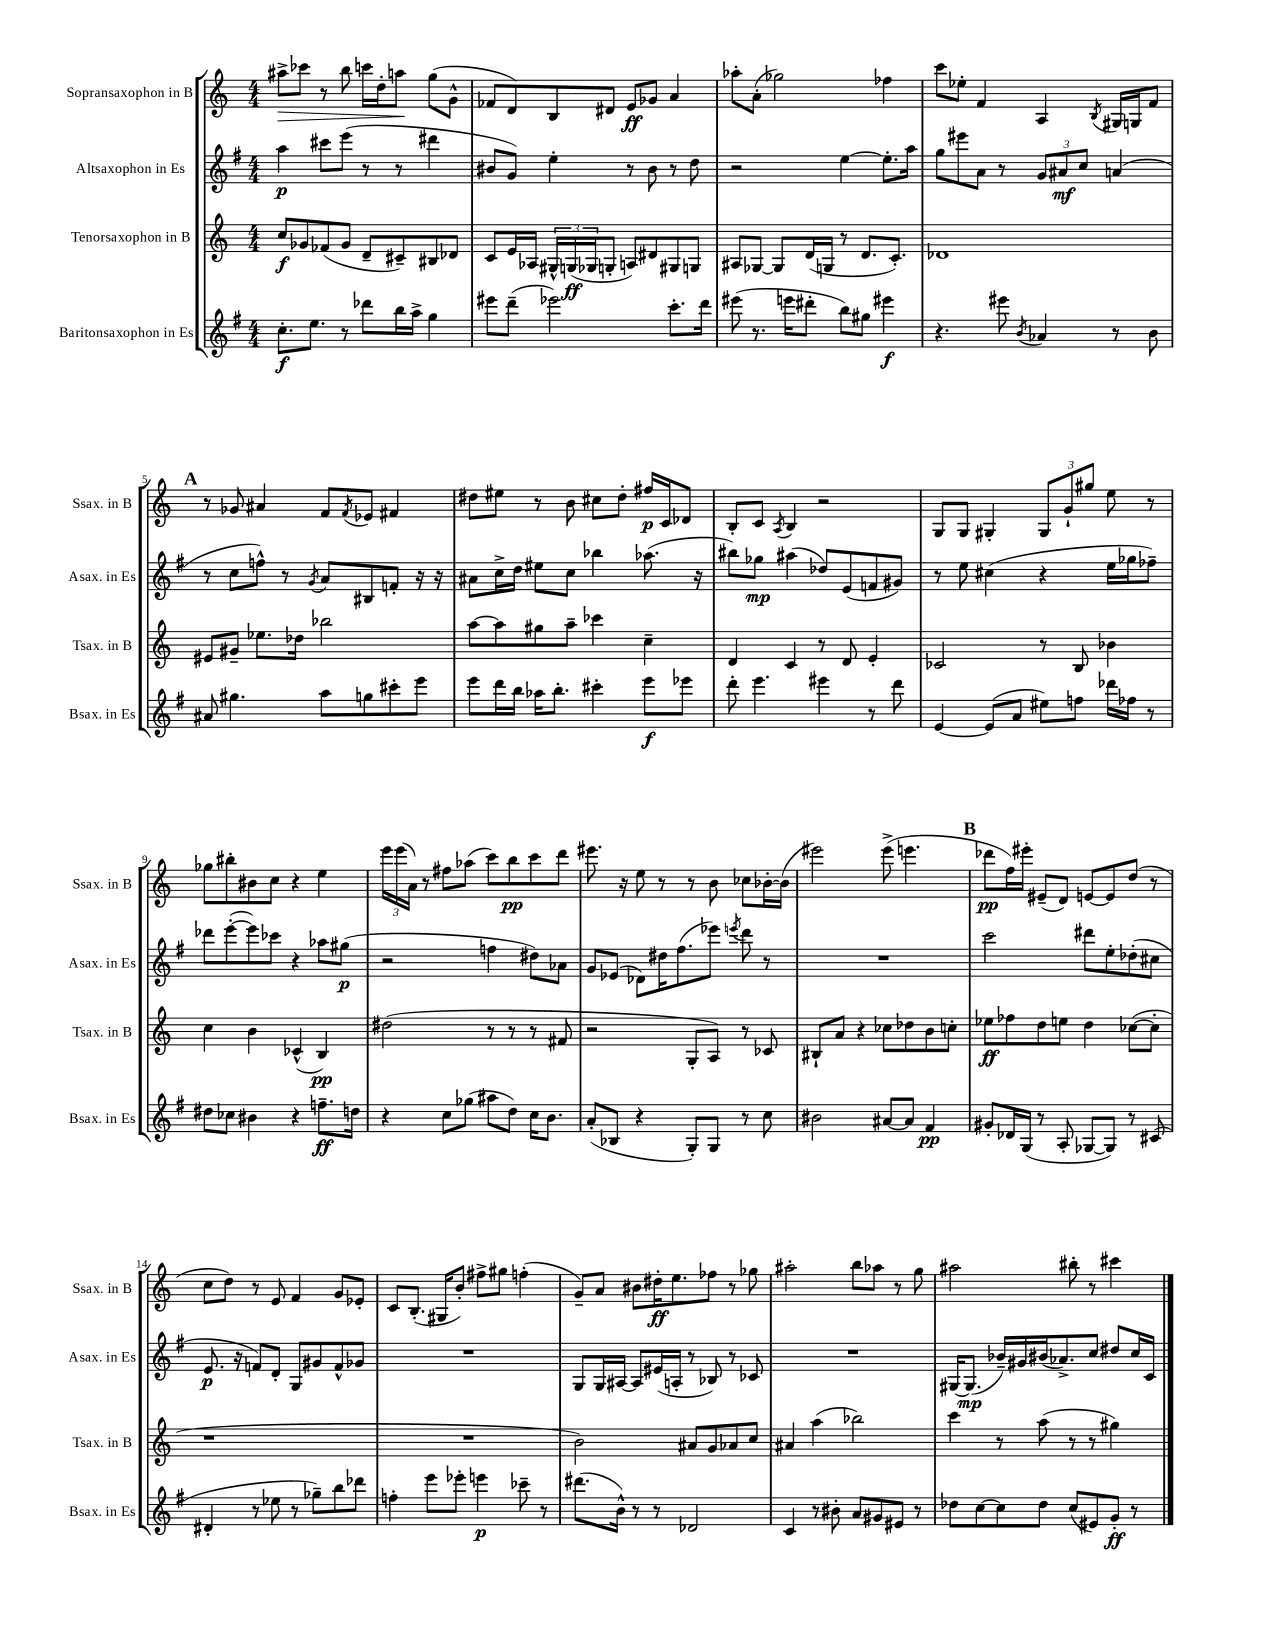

**kern	**kern	**kern	**kern
*staff4	*staff3	*staff2	*staff1
*clefG2	*clefG2	*clefG2	*clefG2
*k[f#]	*k[]	*k[f#]	*k[]
*M4/4	*M4/4	*M4/4	*M4/4
8.cc'	8cc	4aa	8aa#^
.	8g-	.	8ccc-
8.ee	.	.	.
.	(8f-	8ccc#	8r
8r	8g-	(8eee	8bb
8ddd-	8d~	8r	16ccc
.	.	.	16dd'
16bb	8c#~)	8r	8aa
16aa^	.	.	.
4gg	8B#	4ddd#	(8gg
.	8d-	.	8g^^
=	=	=	=
8eee#	8c	8b#	8f-
(8ddd~	16e	8g)	8d)
.	16A-	.	.
2eee-)	24G#^^	4ee'	8B
.	(24G	.	.
.	24G-	.	.
.	8G'	.	8d#
.	8A)	8r	8e
.	8d#	8b#	8g-
8.ccc'	8G#	8r	4a
.	8G	8dd	.
16ddd	.	.	.
=	=	=	=
(8eee#	8A#	2r	8aa-'
8.r	[8G-	.	(8a'
.	8G-]	.	2gg-)
16eee	.	.	.
8ddd#'	(16d	.	.
.	16G	.	.
8bb)	8r	[4ee	.
8gg#	8.d	.	.
4eee#	.	8.ee']	4ff-
.	8.c')	.	.
.	.	16aa	.
=	=	=	=
4.r	1d-	8gg	8ccc
.	.	8eee#	8ee-'
.	.	8a	4f
8eee#	.	8r	.
8qb	.	.	.
4a-	.	12g	4A
.	.	12a#	.
.	.	12cc	.
.	.	.	8qB
8r	.	(4a	16G#
.	.	.	16G
8b	.	.	8f
=	=	=	=
8a#	8e#	8r	8r
4.gg#	8g#~	8cc	8g-
.	8.ee-	8ff^^)	4a#
.	.	8r	.
.	16dd-	.	.
.	.	8qg	.
8aa	2bb-	8a	8f
.	.	.	8qf
8gg	.	8B#	8e-
8ccc#'	.	8f'	4f#
8eee	.	16r	.
.	.	16r	.
=	=	=	=
8eee	[8aa	8a#	8dd#
16ddd	8aa]	16cc^	8ee#
16bb	.	16dd	.
16aa-	8gg#	8ee#	8r
8.bb'	.	.	.
.	8aa~	8cc	8b
4ccc#'	4ccc-	4bb-	8cc#
.	.	.	8dd#'
8eee	4cc~	(8.aa-	16ff#
.	.	.	16c
8eee-	.	.	8d-
.	.	16r	.
=	=	=	=
8ddd'	4d	8bb#)	8B'
4.eee	.	8gg-	8c
.	.	.	8qA
.	4c	(4aa#	4B
4eee#	8r	8dd-)	2r
.	8d	(8e	.
8r	4e'	8f	.
8ddd	.	8g#)	.
=	=	=	=
[4e	2c-	8r	8G
.	.	8ee	8G
(8e]	.	(4cc#	4G#'
8a	.	.	.
8ee#)	8r	4r	12G#
.	.	.	12g`
8ff	8B	.	.
.	.	.	12gg#
16ddd-	4b-	16ee	8ee
16ff-	.	16gg-	.
8r	.	8ff-~)	8r
=	=	=	=
8dd#	4cc	8ddd-	8gg-
8cc-	.	([8eee'	8bb#'
4b#	4b	8eee])	8b#
.	.	8ccc-	8cc
4r	(4c-^^	4r	4r
8.ff~	4B)	8aa-	4ee
.	.	(8gg#	.
16dd	.	.	.
=	=	=	=
4r	(2dd#	2r	24eee
.	.	.	(24eee
.	.	.	24a)
.	.	.	8r
8cc	.	.	8ff#
(8gg-	.	.	(8aa-
8aa#	8r	4ff	8ccc)
8dd)	8r	.	8bb
16cc	8r	8dd#)	8ccc
8.b	.	.	.
.	8f#	8a-	8ddd
=	=	=	=
(8a'	2r	8g	8.eee#
8B-	.	(8e-	.
.	.	.	16r
4r	.	8d-)	8ee
.	.	16dd#	8r
.	.	(8.ff#	.
8G')	8G'	.	8r
8G	8A)	8eee-)	8b
.	.	8qeee	.
8r	8r	8ddd	8cc-
8cc	8c-	8r	[16b-'
.	.	.	(16b-]
=	=	=	=
2b#	8B#`	1r	2eee#)
.	8a	.	.
.	4r	.	.
[8a#	8cc-	.	(8eee#^
8a#]	8dd-	.	4.eee
4f#	8b	.	.
.	8cc'	.	.
=	=	=	=
8g#'	8ee-	2ccc	8ddd-
16d-	8ff-	.	16ff)
(16G	.	.	16eee#'
8r	8dd	.	(8e#~
8A'	8ee	.	8d)
[8G-	4dd	8ddd#	[8e
8G-])	.	8ee'	8e]
8r	([8cc-	(8dd-'	(8dd
(8c#	8cc-']	8cc#	8r
=	=	=	=
4d#'	1r	8.e	8cc
.	.	.	8dd)
.	.	16r	.
8r	.	8f)	8r
8ee-	.	8d'	8e
8r	.	8G	4f
8gg-~)	.	8g#	.
8bb	.	8f^^	8g
8ddd-	.	8g-	8e-'
=	=	=	=
4ff'	1r	1r	8c
.	.	.	(8.B'
8eee	.	.	.
.	.	.	16G#
8eee-'	.	.	8b')
4eee	.	.	8ff#^
.	.	.	8gg#
8ccc-~	.	.	(4ff'
8r	.	.	.
=	=	=	=
(8.ddd#	2b)	8G	8g~)
.	.	16G	8a
16b^^)	.	[16A#	.
8r	.	8A#]	8b#
8r	.	(16e#	16dd#'
.	.	16A'	8.ee
2d-	8a#	8r	.
.	8g	8B-)	8ff-
.	8a-	8r	8r
.	8cc	8c-	8gg-
=	=	=	=
4c	4a#	1r	2aa#'
8r	(4aa	.	.
8b#'	.	.	.
8a	2bb-)	.	8bb
8g#	.	.	8aa-
8e#	.	.	8r
8r	.	.	8gg
=	=	=	=
8dd-	4ccc	[16G#	2aa#
.	.	(8.G#]	.
[8cc	.	.	.
8cc]	8r	16b-~)	.
.	.	16g#	.
8dd-	(8aa	(16b#	.
.	.	8.a-^)	.
(8cc	8r	.	8bb#'
8e#)	8r	8cc	8r
8g'	4gg#)	8dd#	4ccc#
8r	.	16cc	.
.	.	16c	.
==	==	==	==
*-	*-	*-	*-
